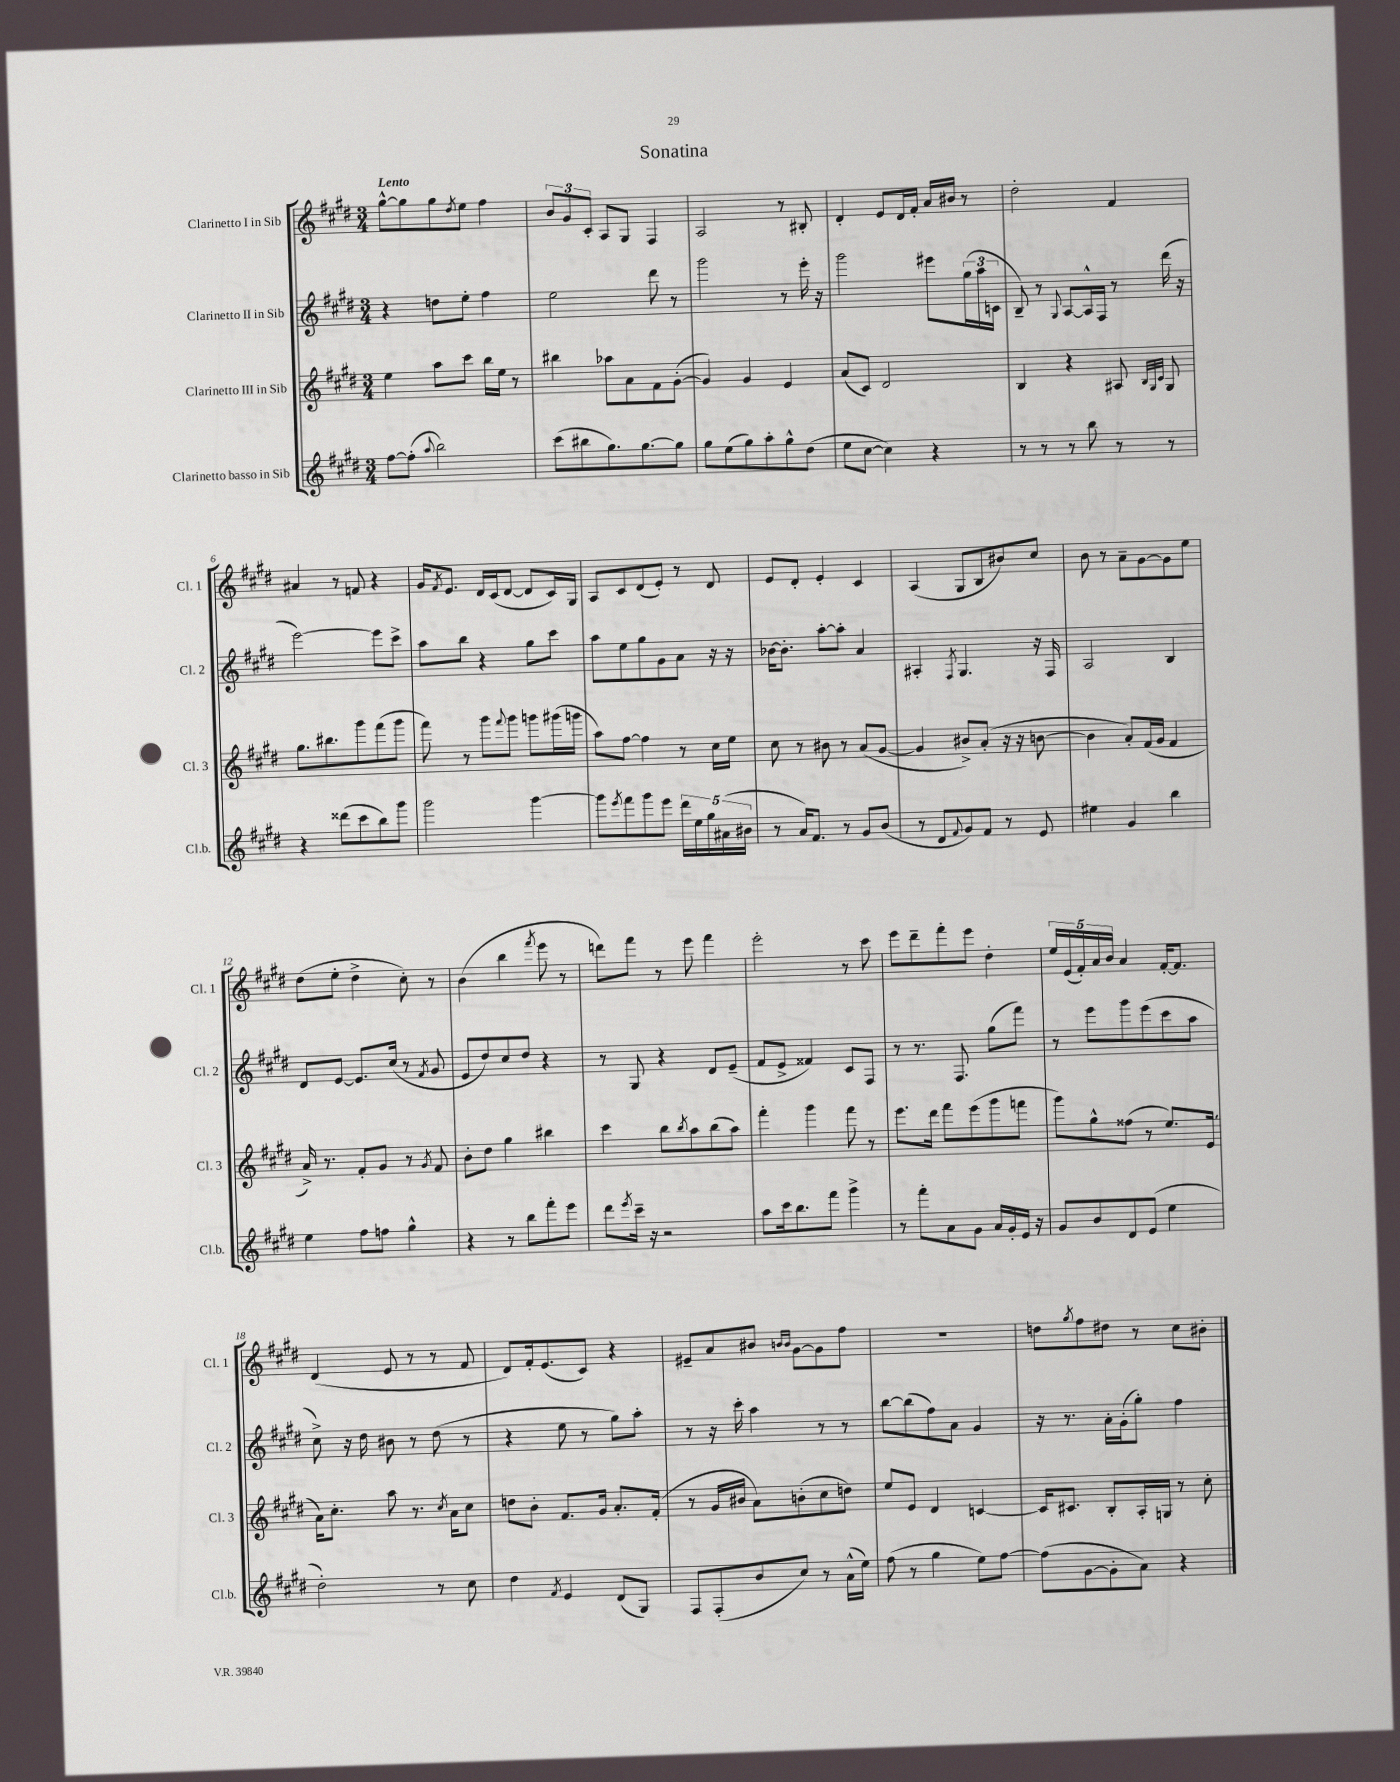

**kern	**kern	**kern	**kern
*part4	*part3	*part2	*part1
*staff4	*staff3	*staff2	*staff1
*I"Clarinetto basso in Sib	*I"Clarinetto III in Sib	*I"Clarinetto II in Sib	*I"Clarinetto I in Sib
*I'Cl.b.	*I'Cl. 3	*I'Cl. 2	*I'Cl. 1
*clefG2	*clefG2	*clefG2	*clefG2
*k[f#c#g#d#]	*k[f#c#g#d#]	*k[f#c#g#d#]	*k[f#c#g#d#]
*M3/4	*M3/4	*M3/4	*M3/4
=1	=1	=1	=1
!	!	!	!LO:TX:a:B:t=Lento
[8ff#\L	4ee\	4r	[8gg#^^\L
(8ff#'\J]	.	.	8gg#\]
8qqaa/	.	.	.
2bb\)	8aa\L	8ddn\L	8gg#\
.	.	.	8qdd#/
.	8ccc#\J	8ee'\J	8ee\J
.	16bb\LL	4ff#\	4ff#\
.	16ee\JJ	.	.
.	8r	.	.
=2	=2	=2	=2
(8ccc#\L	4bb#X\	2ee\	12b/L
.	.	.	12g#/
8bb#X\	.	.	.
.	.	.	12c#'/J
8.gg#\)	8aa-X\L	.	8A/L
.	8a\	.	8G#/J
[8.gg#\	.	.	.
.	8f#\	8ddd#\	4F#/
8gg#\J]	([8g#'\J	8r	.
=3	=3	=3	=3
8gg#\L	4g#/])	2ggg#\	2A/
(8ee\	.	.	.
8gg#\)	4g#/	.	.
8aa'\	.	.	.
8gg#^^\	4e/	8r	8r
(8dd#\J	.	16eee'\	8B#X'/
.	.	16r	.
=4	=4	=4	=4
8ee\L	(8a/L	2ggg#\	4d#'/
[8cc#\J	8c#/J)	.	.
4cc#\])	2d#/	.	8e/L
.	.	.	16d#/L
.	.	.	16f#'/JJ
4r	.	8eee#X\L	16a/LL
.	.	.	16b#X/JJ
.	.	(24gg#\L	8r
.	.	24aa\	.
.	.	24cn\JJ	.
=5	=5	=5	=5
8r	4B/	8B~/)	2dd#'\
8r	.	8r	.
.	.	8qqG#/	.
8r	4r	[8A/L	.
8bb\	.	16A^^/L]	.
.	.	16F#/JJ	.
8r	8A#X/	8r	4f#/
.	32qqB/LLL	.	.
.	32qqG#/	.	.
.	32qqc#/JJJ	.	.
8r	8G#/	(16ddd#\	.
.	.	16r	.
!!LO:LB:g=z
=6	=6	=6	=6
4r	8.gg#\L	[2eee\)	4a#X/
.	8.bb#X\	.	.
(8ddd##X\L	.	.	8r
8ccc#\	8ggg#\	.	8fn/
8bb\)	(8fff#\	8eee\L]	4r
8ggg#\J	8ggg#\J	8ccc#^\J	.
=7	=7	=7	=7
2ggg#\	8fff#\)	8aa\L	16g#/KL
.	.	.	8qf#/
.	.	.	8.e/J
.	8r	8bb\J	.
.	8ggg#\L	4r	16d#/LL
.	.	.	(16c#/J
.	8qqfff#/	.	.
.	8ggg#\J	.	[8d#/J
[4ggg#\	8gggn\L	8gg#\L	8d#/L]
.	(16ggg#X\L	8ccc#\J	16c#/L)
.	16gggn\JJ	.	16G#/JJ
=8	=8	=8	=8
8ggg#\L]	8aa\L)	8aa\L	8A/L
8qeee/	.	.	.
8fff#\	[8ff#\J	8ee\	8c#/
8ggg#\	4ff#\]	8gg#\	(8d#/
8eee\J	.	8g#\	8e'/J)
20ddd#\LL	8r	8a\J	8r
20ee\	.	.	.
20gg#\	.	.	.
.	16cc#\LL	16r	8d#/
(20a#X\	.	.	.
.	16ee\JJ	16r	.
20b#X\JJ	.	.	.
=9	=9	=9	=9
8r	8cc#\	[16b-X\KL	8e/L
.	.	8.b-'\J]	.
16a/KL)	8r	.	8d#'/J
8.f#/J	.	.	.
.	8b#X\	[8aa'\L	4e'/
8r	8r	8aa'\J]	.
8g#/L	(8a/L	4a/	4c#/
(8b/J	[8g#/J	.	.
=10	=10	=10	=10
8r	4g#/]	4A#X'/	(4A/
8d#/L	.	.	.
8qqf#/	.	8qF#/	.
8g#/)	8b#X^/L)	4.G#/	8G#/L
8f#/J	(8a'/J	.	8B/
8r	16r	.	8b#X/)
.	16r	.	.
8e/	[8bn\	16r	8cc#/J
.	.	16F#/	.
=11	=11	=11	=11
4ee#X\	4b\]	2A/	8b\
.	.	.	8r
4g#/	8a'/L)	.	8a~\L
.	(16f#/L	.	[8g#\
.	16g#/JJ	.	.
4bb\	4f#/	4B/	8g#\]
.	.	.	8ee\J
!!LO:LB:g=z
=12	=12	=12	=12
4ee\	16a^/)	8d#/L	(8dd#\L
.	8.r	.	.
.	.	[8e/J	8ee'\J
8ff#\L	8f#'/L	8.e/L]	4dd#^\
8ffn\J	8g#/J	.	.
.	.	(16cc#/Jk	.
4gg#^^\	8r	8r	8cc#'\)
.	8qg#/	8qf#/	.
.	8f#/	8g#/	8r
=13	=13	=13	=13
4r	8b'\L	8e/L	(4b\
.	8dd#\J	8dd#/)	.
8r	4gg#\	8cc#/	4bb\
8bb\L	.	8dd#/J	.
.	.	.	8qfff#/
8fff#'\	4bb#X\	4r	8eee\
8eee\J	.	.	8r
=14	=14	=14	=14
8ddd#\L	4ccc#\	8r	8dddn\L)
8qeee/	.	.	.
16ccc#~\Jk	.	8G#/	8fff#\J
16r	.	.	.
2r	8bb\L	4r	8r
.	8qbb/	.	.
.	8aa\	.	8eee\
.	(8bb\	8d#/L	4fff#\
.	8aa\J)	(8e~/J	.
=15	=15	=15	=15
8aa\L	4fff#'\	8f#/L	2eee'\
16ccc#\k	.	8e^/J	.
8.bb\	.	.	.
.	4ggg#\	4f##X/)	.
8fff#\J	.	.	.
4ggg#^\	8fff#\	8c#/L	8r
.	8r	8F#/J	8ccc#\
=16	=16	=16	=16
8r	8.eee\L	8r	8eee\L
8fff#'\L	.	8.r	8ddd#~\
.	16ddd#\Jk	.	.
8a\	8fff#\L	.	8fff#'\
.	.	8.F#/	.
8g#\J	(8eee\	.	8eee\J
16a/LL	8ggg#\	(8gg#\L	4dd#'\
16g#'/	.	.	.
16e/JJ	8fffn\J	8fff#\J)	.
16r	.	.	.
=17	=17	=17	=17
8g#/L	8ggg#\L)	8r	20ee/LL
.	.	.	(20e/
.	.	.	20f#'/)
8b/	8gg#^^\	8eee\L	.
.	.	.	20a/
.	.	.	20b/JJ
8d#/	(8ff##X\J	8ggg#\	4a/
(8e/J	8r	(8eee\	.
4ee\	8.ee/L)	8ccc#\	[16f#'/KL
.	.	.	8.f#/J]
.	.	8aa\J	.
.	(16e/Jk	.	.
!!LO:LB:g=z
=18	=18	=18	=18
2dd#'\)	16a\KL)	8cc#^\)	(4d#/
.	8.cc#'\J	.	.
.	.	16r	.
.	.	16dd#\	.
.	8aa\	8b#X\	8e/
.	8.r	8r	8r
8r	.	(8dd#\	8r
.	8qcc#/	.	.
.	16a\KL	.	.
8cc#\	8cc#\J	8r	8f#/
=19	=19	=19	=19
4dd#\	8ddn\L	4r	8d#/L)
.	8b'\J	.	16f#'/k
.	.	.	(8.e/
8qf#/	.	.	.
4e/	8.f#/L	8ee\	.
.	.	8r	8c#/J)
.	16g#/Jk	.	.
(8d#/L	8.a'/L	8gg#\L)	4r
8G#/J)	.	8aa'\J	.
.	(16f#'/Jk	.	.
=20	=20	=20	=20
8F#/L	8r	8r	8e#X~/L
(8F#'/	16g#/LL	16r	8a/
.	16b#X/JJ	16ccc#'\	.
8b/	8a\L)	4aa\	8b#X/J
.	.	.	16qqbn/LL
.	.	.	16qqb/JJ
8cc#/J)	(8bn'\	.	[8g#\L
8r	8cc#\	8r	8g#\]
(16a^^\LL	8ddn\J)	8r	8ff#\J
16ee\JJ)	.	.	.
=21	=21	=21	=21
(8ff#\	8ee/L	[8bb\L	2.r
8r	8e/J	(8bb\]	.
4gg#\	4d#/	8ff#\)	.
.	.	8a\J	.
8ee\L)	[4cn/	4g#/	.
[8ff#\J	.	.	.
=22	=22	=22	=22
(8ff#\L]	16c/KL]	16r	8ddn\L
.	8.c#X/J	8.r	.
.	.	.	8qgg#/
[8g#\	.	.	8ff#\
8g#'\]	8B'/L	16a'\LL	8dd#X\J
.	.	(16g#'\J	.
8a\J)	16A'/L	8gg#'\J)	8r
.	16Gn/JJ	.	.
4r	8r	4ff#\	8cc#\L
.	8cc#'\	.	8b#X'\J
==	==	==	==
*-	*-	*-	*-
